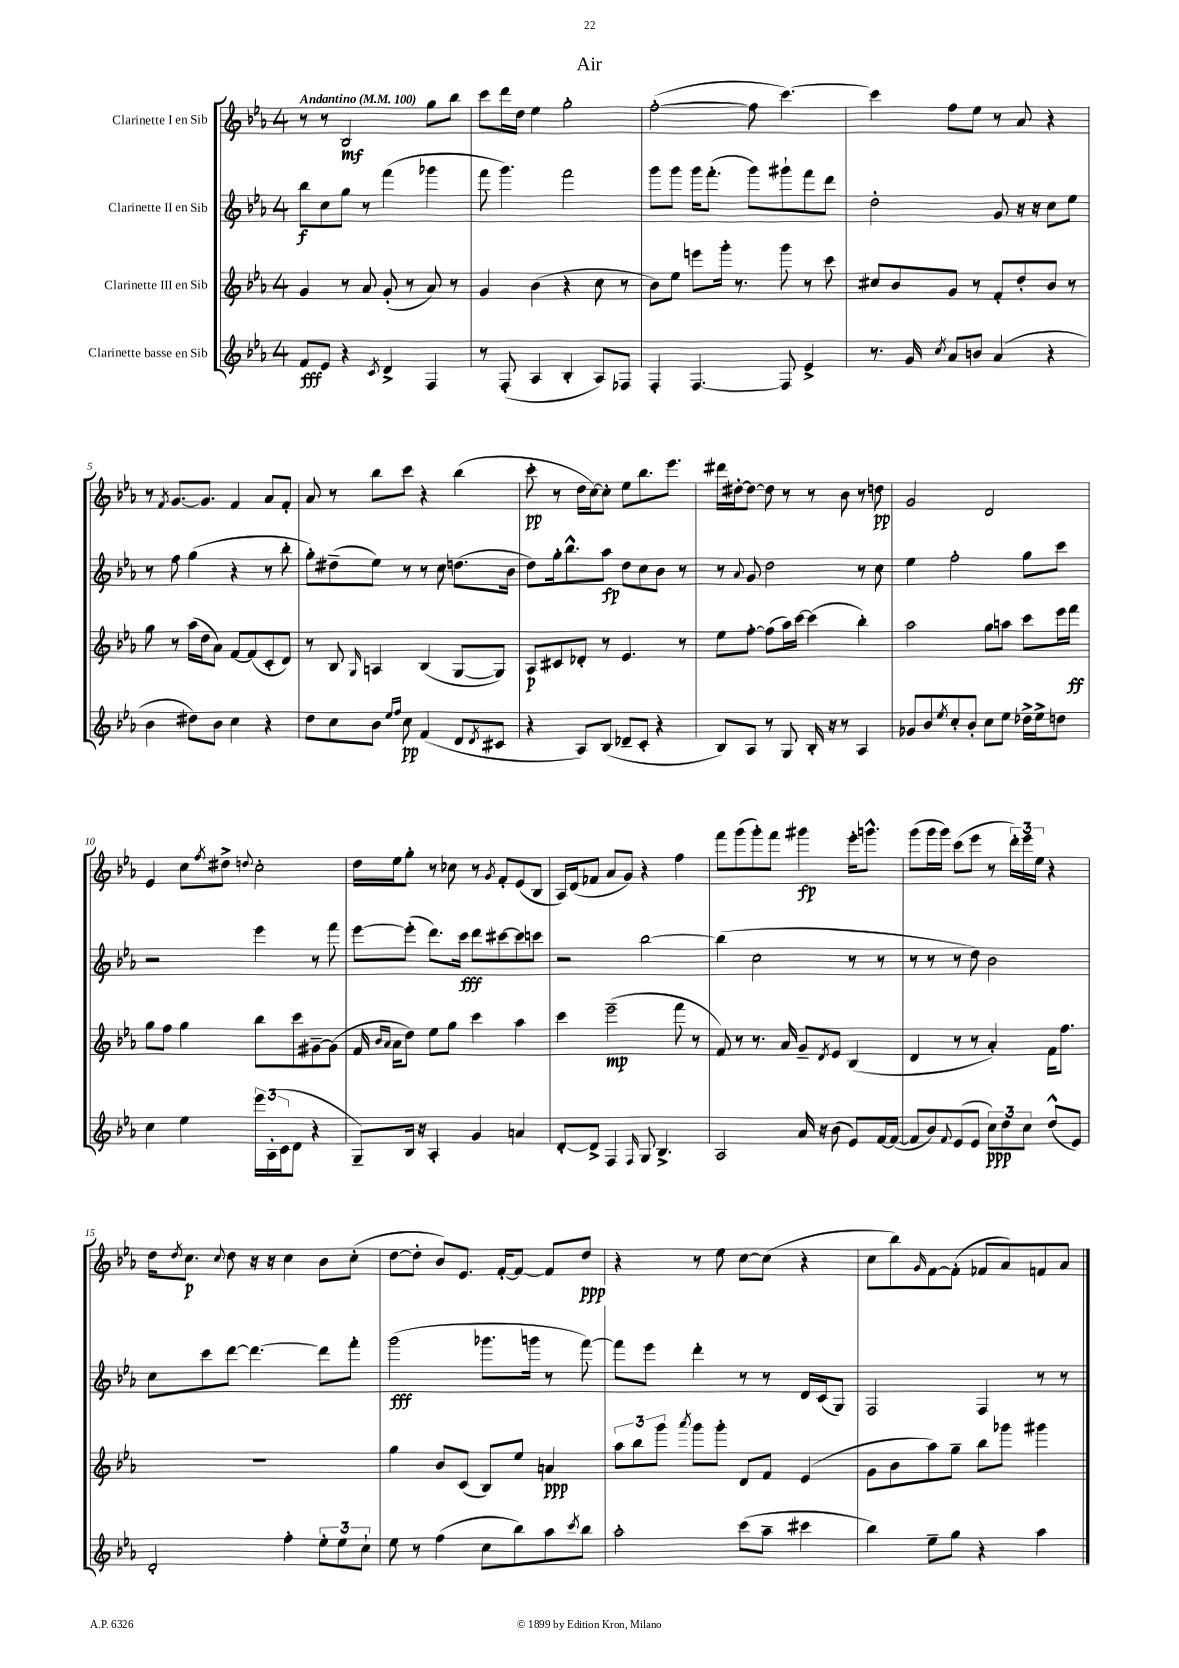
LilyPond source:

\header { title = "Air" }
<<
\new StaffGroup <<
\new Staff = "s0" \with { instrumentName = "Clarinette I en Sib" } {
    \clef treble \key ees \major \once \override Staff.TimeSignature.style = #'single-digit \time 4/4 \tempo "Andantino" 4 = 100
    r8 r8 bes2\mf g''8 bes''8 |
    c'''8 d'''16 d''16 ees''4 g''2-. |
    f''2~-.( f''8 c'''4.~) |
    c'''4 f''8 ees''8 r8 aes'8 r4 |
    r8 \acciaccatura { f'8 } g'8.~ g'8. f'4 aes'8 f'8-. |
    aes'8 r8 bes''8 c'''8 r4 bes''4( |
    c'''8-.\pp r8 d''16 c''16~) c''8-. ees''8 bes''8. ees'''8. |
    dis'''16 dis''16~-. dis''8~ dis''8 r8 r8 bes'8 r8 d''8\pp |
    g'2 d'2 |
    ees'4 c''8 \acciaccatura { f''8 } dis''8-> \appoggiatura { d''8 } c''2-. |
    d''16 ees''16 g''8-. r8 ces''8 r8 \acciaccatura { g'8 } f'8-. ees'8( bes8 |
    aes16) d'16( fes'8 aes'8 g'8) r4 f''4 |
    f'''8 g'''8( g'''8-.) f'''8 gis'''4\fp ees'''16-. g'''8.-^ |
    g'''8( g'''16 g'''16) c'''8( ees'''8 r8 \tuplet 3/2 { d'''16-.) ees'''16 ees''16 } r4 |
    d''16 \acciaccatura { d''8 } c''8.\p \appoggiatura { c''8 } d''8 r16 r16 c''4 bes'8 c''8-.( |
    d''8~ d''8-. bes'8) ees'8. f'16~-. f'8~ f'8 d''8\ppp |
    r4 r8 ees''8 c''8~ c''8( r4 |
    c''8 bes''8) \grace { g'16 } f'8~ f'8-.( fes'8 aes'8) f'8 aes'8 \bar "|." |
}
\new Staff = "s1" \with { instrumentName = "Clarinette II en Sib" } {
    \clef treble \key ees \major \once \override Staff.TimeSignature.style = #'single-digit \time 4/4
    bes''8\f c''8 g''8 r8 f'''4( ges'''4 |
    f'''8 g'''4.) f'''2 |
    g'''8 g'''8 g'''16 f'''8.-.( g'''8) gis'''8-! f'''8 d'''8 |
    d''2-. g'8 r16 r16 c''8 ees''8 |
    r8 f''8 g''4( r4 r8 bes''8-. |
    g''8-.) dis''8--( ees''8) r8 r8 c''8 d''8.( bes'16 |
    d''8) g''16-. bes''8.-^ aes''8\fp d''8 c''8 bes'8 r8 |
    r8 \appoggiatura { aes'8 } g'8 d''2 r8 c''8 |
    ees''4 f''2-. g''8 c'''8 |
    r2 ees'''4 r8 f'''8 |
    ees'''8~ ees'''8-.( d'''8.) c'''16\fff d'''8 cis'''8~ cis'''8 c'''8 |
    r2 bes''2~ |
    bes''4( c''2 r8 r8 |
    r8 r8 r8 d''8) bes'2 |
    c''8 c'''8 d'''8~ d'''4.~ d'''8 f'''8-. |
    g'''2\fff( ges'''8. g'''16 r8 f'''8~) |
    f'''8 ees'''8 d'''4-. r8 r8 d'16 c'16( g8) |
    f2 f4 r8 r8 \bar "|." |
}
\new Staff = "s2" \with { instrumentName = "Clarinette III en Sib" } {
    \clef treble \key ees \major \once \override Staff.TimeSignature.style = #'single-digit \time 4/4
    g'4 r8 aes'8 g'8-.( r8 aes'8) r8 |
    g'4 bes'4( r4 c''8 r8 |
    bes'8) ees''8 e'''8 g'''16-. r8. g'''8 r8 c'''8 |
    cis''8 bes'8 g'8 r8 f'8-. d''8-. bes'8 r8 |
    g''8 r8 aes''16( d''16 aes'8) f'8~ f'8( c'8-. d'8) |
    r8 bes8 \grace { g16 } a4 bes4( g8~ g8) |
    aes8\p cis'8 des'8-. r8 ees'4. r8 |
    ees''8 f''8~-. f''8( aes''16) c'''16~ c'''4( bes''4-.) |
    aes''2 g''8 a''8 c'''8 ees'''16 f'''16\ff |
    g''8 f''8 g''4 bes''8 c'''8 gis'8~-- gis'8( |
    f'16 \grace { bes'16 aes'16 } aes'16 d''8) ees''8 g''8 c'''4 aes''4 |
    c'''4 ees'''2--\mp( f'''8 r8 |
    f'8) r8 r8. aes'16 g'8-- \acciaccatura { d'8 } ees'8 bes4( |
    d'4 r8 r8 aes'4-.) f'16 f''8. |
    R1 |
    g''4 bes'8 c'8( bes8) ees''8 a'4\ppp |
    \tuplet 3/2 { aes''8 bes''8 g'''8 } \acciaccatura { aes'''8 } g'''8 g'''8-. d'8 f'8 ees'4( |
    g'8 bes'8 aes''8) g''8-- bes''8 ges'''8 gis'''4 \bar "|." |
}
\new Staff = "s3" \with { instrumentName = "Clarinette basse en Sib" } {
    \clef treble \key ees \major \once \override Staff.TimeSignature.style = #'single-digit \time 4/4
    f'8\fff ees'8 r4 \acciaccatura { c'8 } d'4-> f4 |
    r8 f8-.( aes4 bes4-. aes8) fes8 |
    f4-. f4.~ f8 ees'4-> |
    r8. g'16 \acciaccatura { c''8 } aes'8 b'8 aes'4( r4 |
    bes'4 dis''8) bes'8 c''4 r4 |
    d''8 c''8 bes'8 \grace { ees''16 f''16 } c''8\pp f'4( d'8 \acciaccatura { d'8 } cis'8 |
    r4 aes8) bes8( des'8-- c'8-. r4 |
    bes8) aes8 r8 g8 bes16-. r16 r8 aes4 |
    ges'8 bes'8 \acciaccatura { ees''8 } c''8-. bes'8-. c''8 ees''8 des''16-> ees''16-> d''8 |
    c''4 ees''4 \tuplet 3/2 { ees'''16 aes16-.( c'16 } d'8 r4 |
    g8--) bes16 r16 aes4-. g'4 a'4 |
    d'8~-. d'8-> f4 \grace { f16 } g8 bes4.-> |
    aes2 aes'16 r16 bes'8( ees'8) f'16~ f'16~( |
    f'8 bes'8) \appoggiatura { f'8 } ees'8( ees'8 \tuplet 3/2 { c''8\ppp) d''8 c''8 } d''8-^( ees'8) |
    d'2-. f''4-. \tuplet 3/2 { ees''8-. ees''8 c''8-! } |
    ees''8 r8 f''4( c''8 bes''8) aes''8 \acciaccatura { c'''8 } bes''8 |
    aes''2-. c'''8( aes''8-- cis'''4 |
    bes''4) ees''8-- g''8 r4 aes''4 \bar "|." |
}
>>
>>
